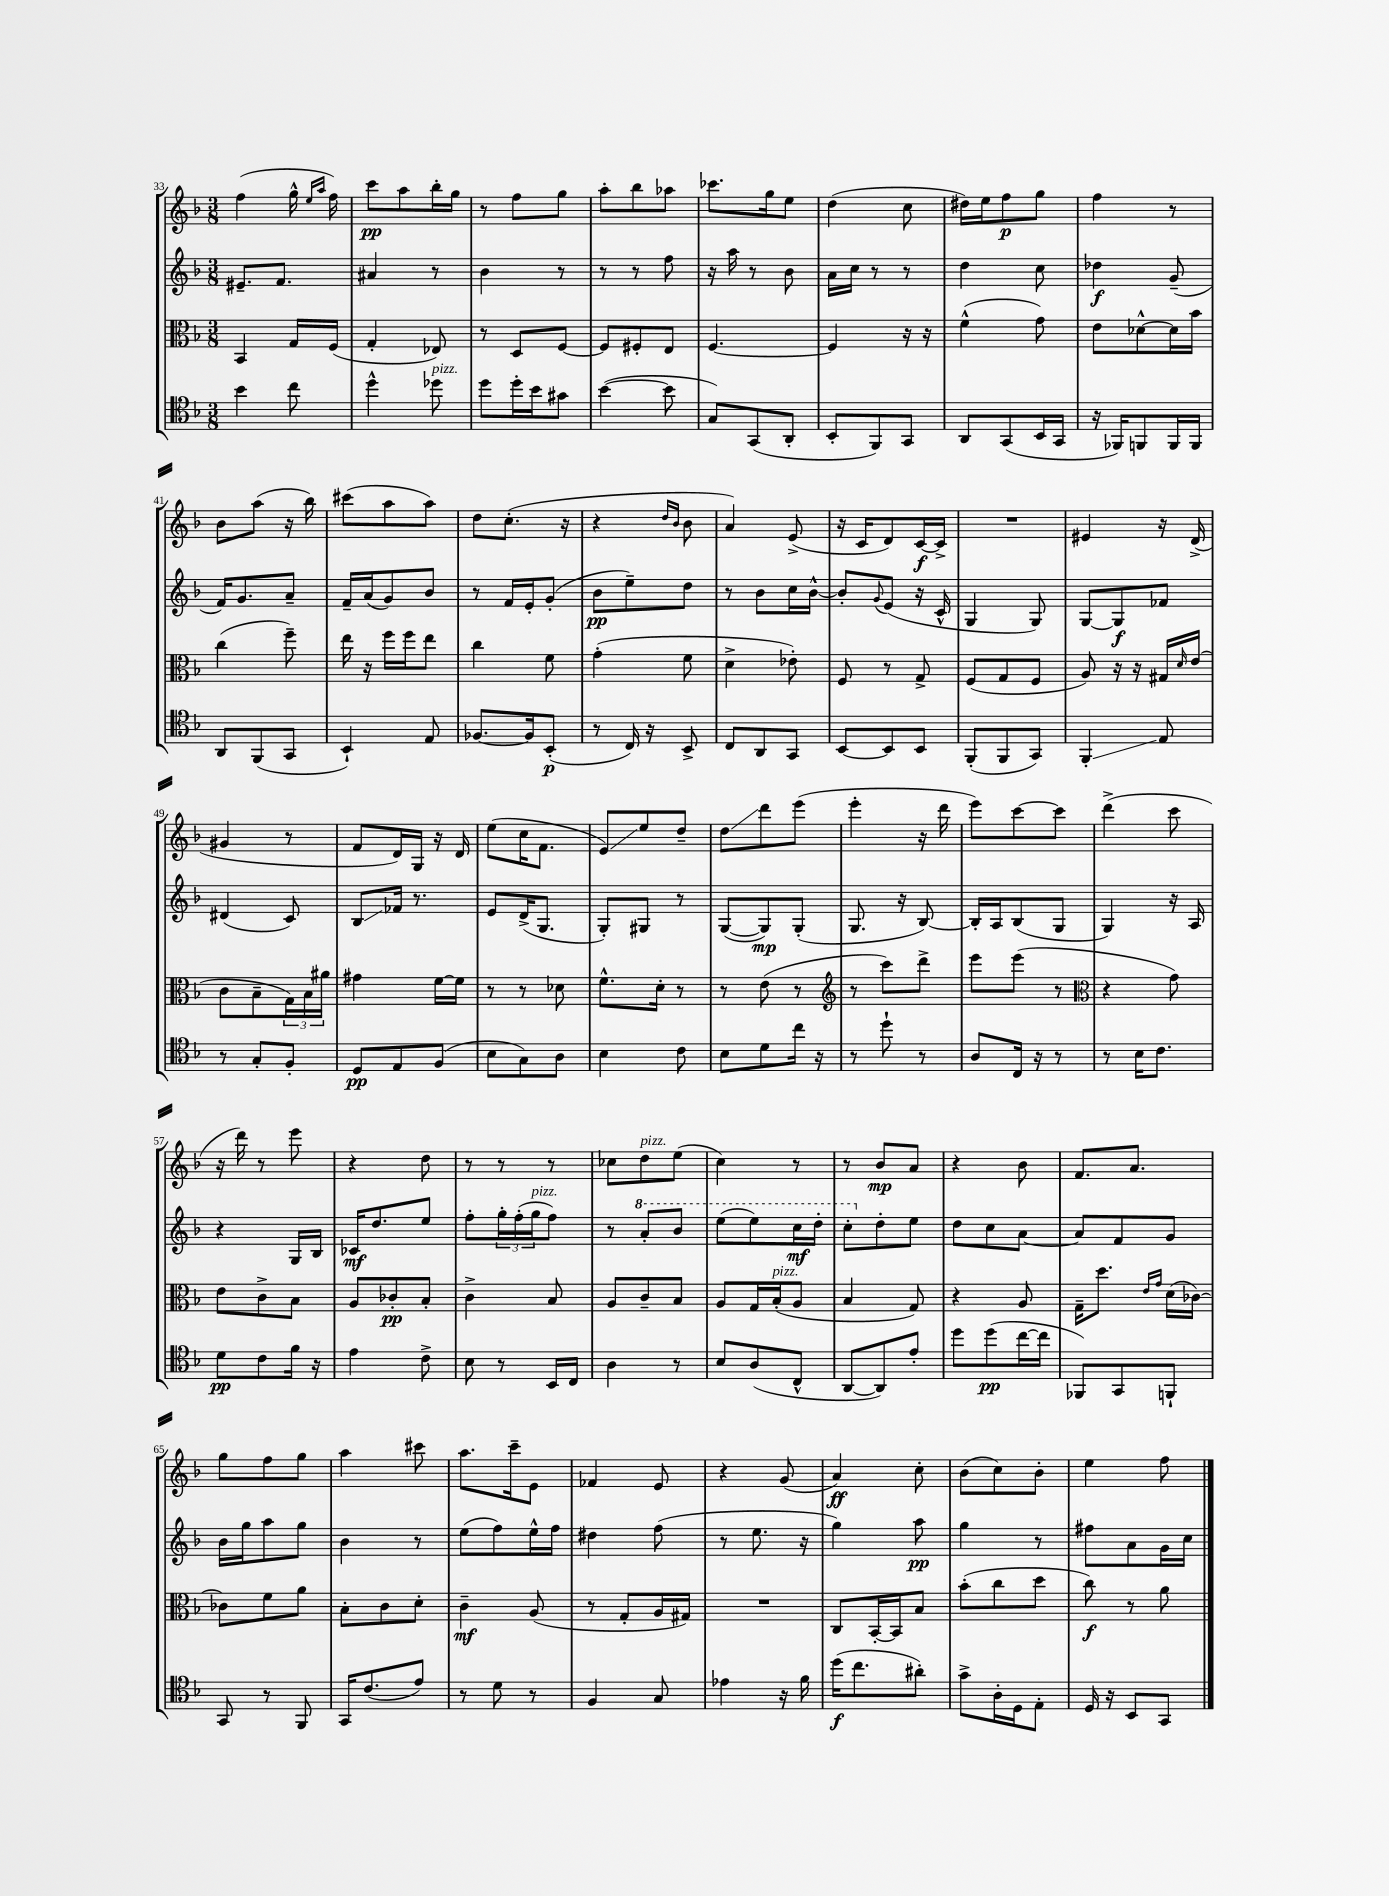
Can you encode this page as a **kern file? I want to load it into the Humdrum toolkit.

**kern	**kern	**kern	**kern
*staff4	*staff3	*staff2	*staff1
*clefC4	*clefC3	*clefG2	*clefG2
*k[b-]	*k[b-]	*k[b-]	*k[b-]
*M3/8	*M3/8	*M3/8	*M3/8
4b-	4BB-	8.e#~	(4ff
.	.	8.f	.
8cc	16G	.	16gg^^
.	.	.	16qqee
.	.	.	16qqaa
.	(16F	.	16ff)
=	=	=	=
4dd^^	4G'	4a#	8ccc
.	.	.	8aa
8dd-	8E-)	8r	16bb-'
.	.	.	16gg
=	=	=	=
8dd	8r	4b-	8r
16dd'	8D	.	8ff
16b-	.	.	.
8g#	[8F	8r	8gg
=	=	=	=
([4b-	8F]	8r	8aa'
.	8F#'	8r	8bb-
8b-]	8E	8ff	8aa-
=	=	=	=
8G)	[4.F	16r	8.ccc-
.	.	16aa	.
(8GG	.	8r	.
.	.	.	16gg
8AA'	.	8b-	8ee
=	=	=	=
8BB-'	4F]	16a	(4dd
.	.	16cc	.
8FF)	.	8r	.
8GG	16r	8r	8cc
.	16r	.	.
=	=	=	=
8AA	(4f^^	4dd	16dd#)
.	.	.	16ee
(8GG	.	.	8ff
16BB-	8g)	8cc	8gg
16GG	.	.	.
=	=	=	=
16r	8e	4dd-	4ff
16FF-)	.	.	.
8FF	[8d-^^	.	.
16FF	16d-]	(8g~	8r
16FF	16b-	.	.
=	=	=	=
8AA	(4cc	16f)	8b-
.	.	8.g	.
(8FF	.	.	(8aa
8GG	8ff~)	8a~	16r
.	.	.	16bb-)
=	=	=	=
4BB-`)	16ee	16f~	(8ccc#
.	16r	(16a	.
.	16ff	8g)	8aa
.	16ff	.	.
8E	8ee	8b-	8aa)
=	=	=	=
[8.F-	4cc	8r	8dd
.	.	16f	(8.cc'
16F-]	.	16e'	.
(8BB-'	8f	(8g'	.
.	.	.	16r
=	=	=	=
8r	(4g'	8b-	4r
16C)	.	8ee~)	.
16r	.	.	.
.	.	.	16qqdd
.	.	.	16qqb-
8BB-^	8f	8dd	8b-
=	=	=	=
8C	4d^	8r	4a)
8AA	.	8b-	.
8GG	8e-')	16cc	(8e^
.	.	[16b-^^	.
=	=	=	=
[8BB-	8F	8b-']	16r
.	.	.	16c
.	.	8qqg	.
8BB-]	8r	(8e	8d)
8BB-	8G^	16r	[16c
.	.	16c^^	16c^]
=	=	=	=
(8FF'	(8F	4G	4.r
8FF	8G	.	.
8GG)	8F	8G)	.
=	=	=	=
4FF'	8A)	[8G	4e#
.	16r	8G]	.
.	16r	.	.
8E	16G#	8f-	16r
.	16qqd	.	.
.	(16e	.	(16d^
=	=	=	=
8r	8c	(4d#	4g#
8G'	8B-~	.	.
8F'	24G)	8c)	8r
.	24B-	.	.
.	24a#	.	.
=	=	=	=
8D	4g#	8B-	8f
8E	.	16f-	16d)
.	.	8.r	16G
(8F	[16f	.	16r
.	16f]	.	16d
=	=	=	=
8B-	8r	8e	(8ee
8G)	8r	(16d^	16cc
.	.	8.G	8.f
8A	8d-	.	.
=	=	=	=
4B-	8.f^^	8G')	8e)
.	.	8G#	8ee
.	16d'	.	.
8c	8r	8r	8dd~
=	=	=	=
8B-	8r	([8G	8dd
8d	(8e	8G])	8ddd
16cc	8r	(8G'	(8eee
16r	.	.	.
=	=	=	=
*	*clefG2	*	*
8r	8r	8.G	4eee'
8dd`	8ccc)	.	.
.	.	16r	.
8r	8ddd^	[8B-)	16r
.	.	.	16ddd
=	=	=	=
8A	8eee	16B-']	8eee)
.	.	16A	.
16C	(8eee	(8B-	[8ccc
16r	.	.	.
8r	8r	8G	8ccc]
=	=	=	=
*	*clefC3	*	*
8r	4r	4G)	(4ddd^
16B-	.	.	.
8.c	.	.	.
.	8g)	16r	8ccc
.	.	16A	.
=	=	=	=
8d	8e	4r	16r
.	.	.	16ddd)
8c	8c^	.	8r
16f	8B-	16G	8eee
16r	.	16B-	.
=	=	=	=
4e	8A	16c-	4r
.	.	8.dd	.
.	8c-'	.	.
8c^	8B-'	8ee	8dd
=	=	=	=
8B-	4c^	8ff'	8r
8r	.	24gg'	8r
.	.	(24ff'	.
.	.	24gg	.
16BB-	8B-	8ff)	8r
16C	.	.	.
=	=	=	=
4A	8A	8r	8cc-
.	8c~	8aa'	8dd
8r	8B-	8bb-	(8ee
=	=	=	=
8B-	8A	(8eee	4cc)
(8A	16G	8eee)	.
.	(16B-'	.	.
8C^^	8A	16ccc	8r
.	.	16ddd'	.
=	=	=	=
[8AA	4B-	8ccc'	8r
8AA])	.	8dd'	8b-
8e'	8G)	8ee	8a
=	=	=	=
8dd	4r	8dd	4r
(8dd	.	8cc	.
[16cc	8A	[8a	8b-
16cc]	.	.	.
=	=	=	=
8FF-)	16G~	8a]	8.f
.	8.dd	.	.
8GG	.	8f	.
.	.	.	8.a
.	16qqe	.	.
.	16qqg	.	.
8FF`	(16d	8g	.
.	[16c-)	.	.
=	=	=	=
8GG	8c-]	16b-	8gg
.	.	16gg	.
8r	8f	8aa	8ff
8FF	8a	8gg	8gg
=	=	=	=
16GG	8B-'	4b-	4aa
(8.c	.	.	.
.	8c	.	.
8e)	8d'	8r	8ccc#
=	=	=	=
8r	4c~	(8ee	8.aa
8d	.	8ff)	.
.	.	.	16ccc~
8r	(8A	16ee^^	8e
.	.	16ff	.
=	=	=	=
4F	8r	4dd#	4f-
.	8G'	.	.
8G	16A	(8ff	8e
.	16G#)	.	.
=	=	=	=
4e-	4.r	8r	4r
.	.	8.ee	.
16r	.	.	(8g
16f	.	16r	.
=	=	=	=
(16dd	8C	4gg)	4a)
8.cc	.	.	.
.	[16BB-'	.	.
.	16BB-]	.	.
8a#')	8B-	8aa	8cc'
=	=	=	=
8g^	(8b-'	4gg	(8b-
16A'	8cc	.	8cc)
16D	.	.	.
8E'	8dd	8r	8b-'
=	=	=	=
16D	8cc)	8ff#	4ee
16r	.	.	.
8BB-	8r	8a	.
8GG	8a	16g	8ff
.	.	16cc	.
==	==	==	==
*-	*-	*-	*-
